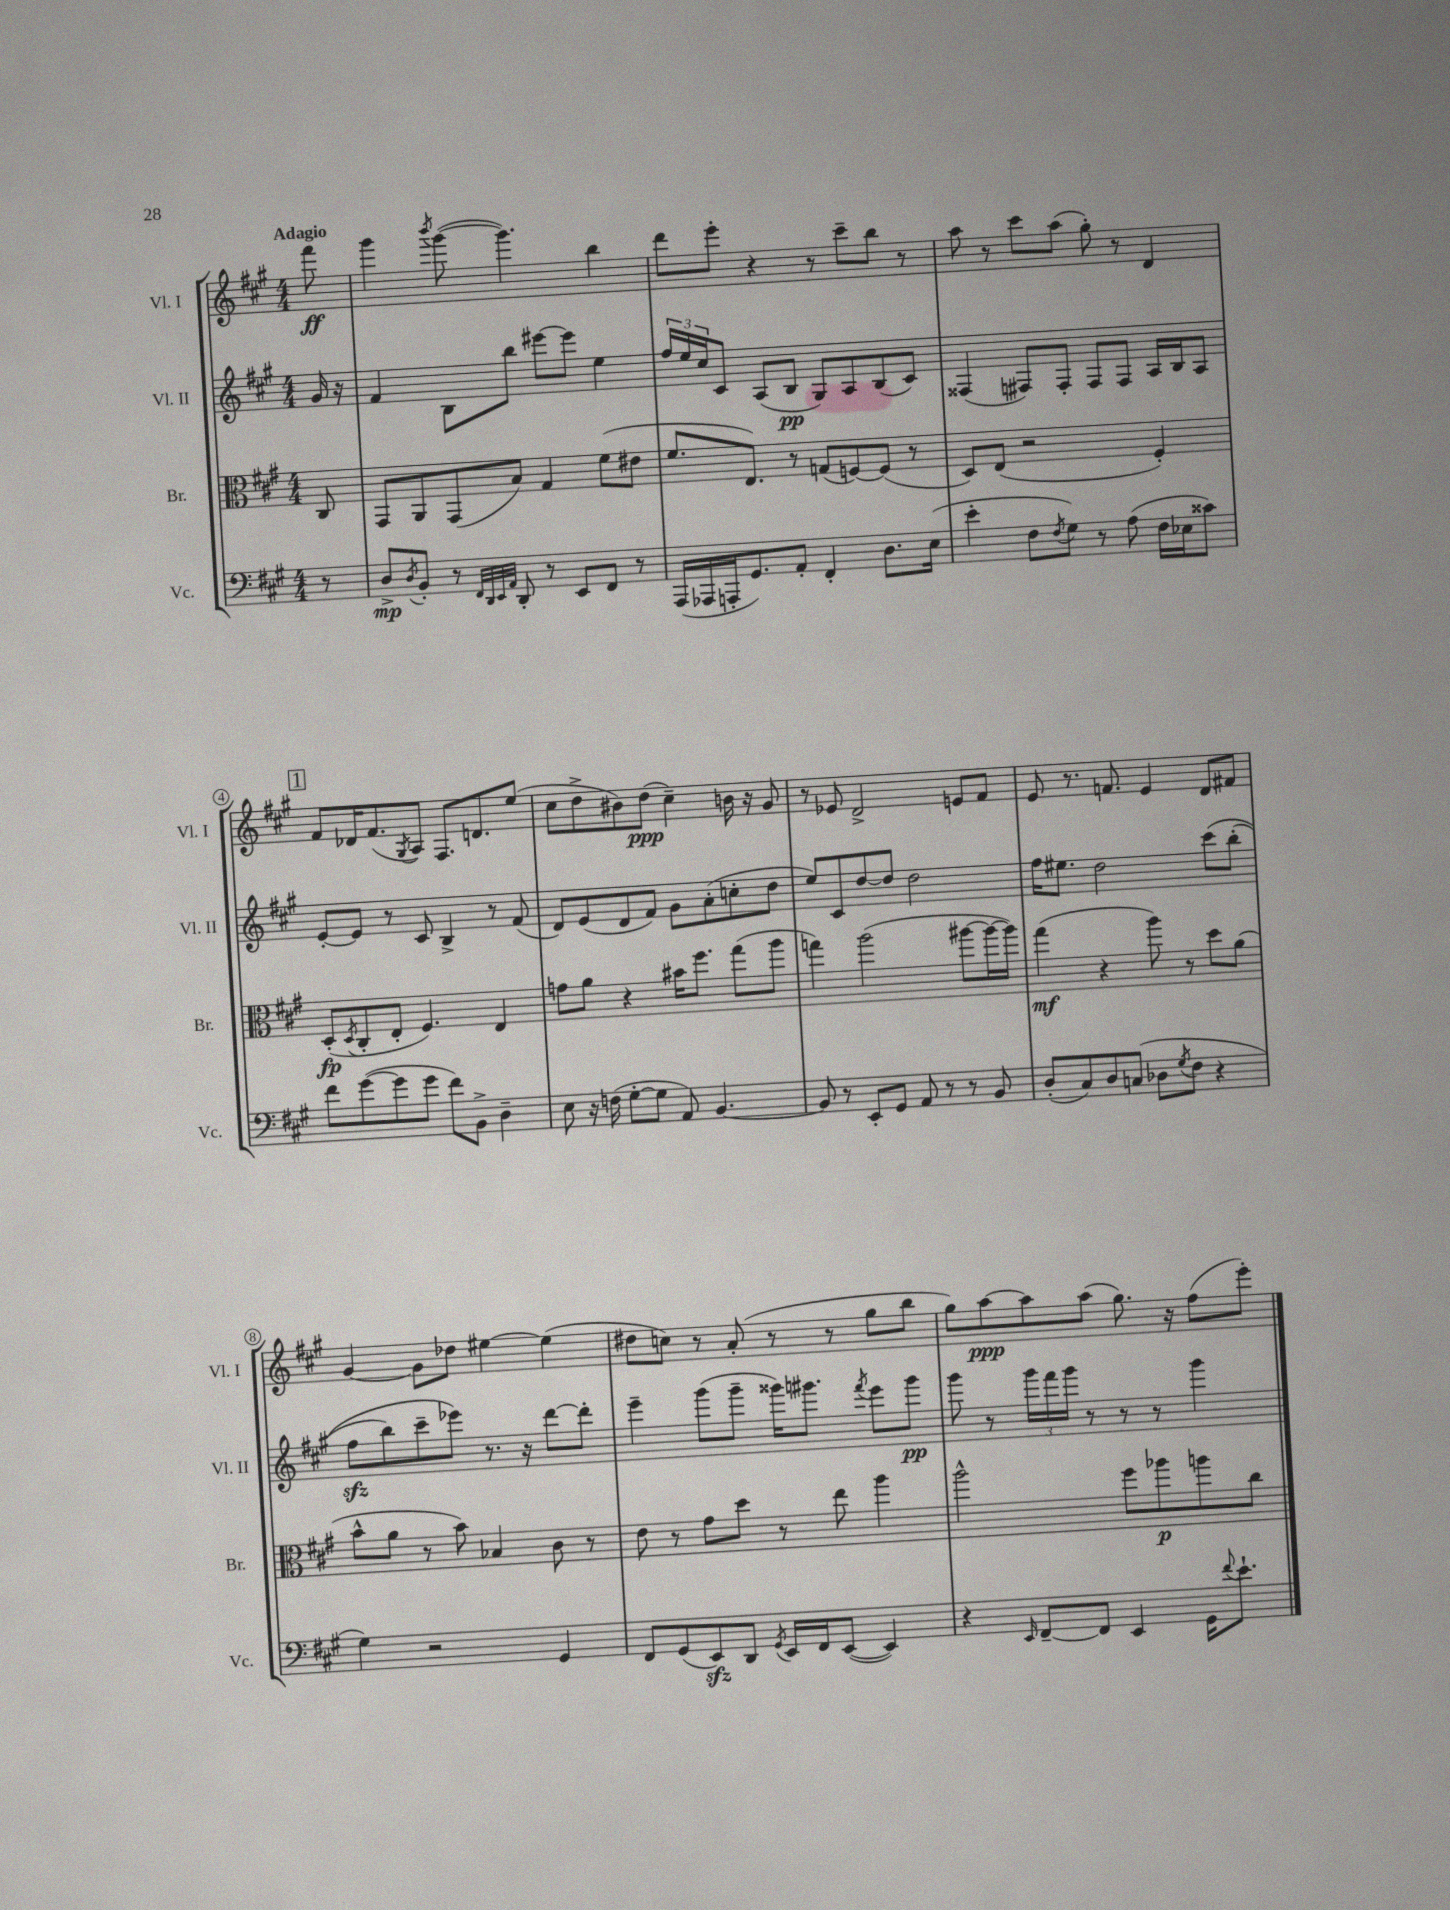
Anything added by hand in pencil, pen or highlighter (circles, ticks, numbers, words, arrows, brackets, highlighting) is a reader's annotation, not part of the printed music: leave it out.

**kern	**dynam	**kern	**dynam	**kern	**dynam	**kern	**dynam
*part4	*part4	*part3	*part3	*part2	*part2	*part1	*part1
*staff4	*staff4	*staff3	*staff3	*staff2	*staff2	*staff1	*staff1
*I"Vc.	*	*I"Br.	*	*I"Vl. II	*	*I"Vl. I	*
*I'Vc.	*	*I'Br.	*	*I'Vl. II	*	*I'Vl. I	*
*clefF4	*	*clefC3	*	*clefG2	*	*clefG2	*
*k[f#c#g#]	*	*k[f#c#g#]	*	*k[f#c#g#]	*	*k[f#c#g#]	*
*M4/4	*	*M4/4	*	*M4/4	*	*M4/4	*
=	=	=	=	=	=	=	=
!	!	!	!	!	!	!LO:TX:a:B:t=Adagio	!
8r	.	8C#/	.	16g#/	.	8fff#\	ff
.	.	.	.	16r	.	.	.
=1	=1	=1	=1	=1	=1	=1	=1
8D^/L	mp	8GG#/L	.	4f#/	.	4ggg#\	.
8qD/	.	.	.	.	.	.	.
8BB'/J	.	8AA/	.	.	.	.	.
.	.	.	.	.	.	8qbbb/	.
8r	.	(8GG#/	.	8B\L	.	([8ggg#\	.
32qqFF#/LLL	.	.	.	.	.	.	.
32qqDD/	.	.	.	.	.	.	.
32qqEE/	.	.	.	.	.	.	.
32qqAA/JJJ	.	.	.	.	.	.	.
8DD'/	.	8B/J)	.	8bb\J	.	4.ggg#\])	.
8r	.	4G#/	.	[8eee#X\L	.	.	.
8EE/L	.	.	.	8eee#\J]	.	.	.
8FF#/J	.	(8f#\L	.	4ee\	.	4bb\	.
8r	.	8e#X\J	.	.	.	.	.
=2	=2	=2	=2	=2	=2	=2	=2
(16AAA/LL	.	8.f#/L	.	24ff#/LL	.	8ddd\L	.
.	.	.	.	24ee/	.	.	.
16AAA-X/	.	.	.	.	.	.	.
.	.	.	.	24cc#/J	.	.	.
16AAAn'/J	.	.	.	8c#/J	.	8eee'\J	.
8.GG#/)	.	8.E/J)	.	.	.	.	.
.	.	.	.	(8A/L	.	4r	.
8AA'/J	.	8r	.	8B/J	pp	.	.
4FF#'/	.	(8Gn/L	.	8G#/L)	.	8r	.
.	.	[8Fn/)	.	8A/	.	8ccc#~\L	.
8.D\L	.	(8F/J]	.	(8B/	.	8bb\J	.
.	.	8r	.	8c#/J)	.	8r	.
(16E\Jk	.	.	.	.	.	.	.
=3	=3	=3	=3	=3	=3	=3	=3
4e'\	.	8D/L)	.	(4F##X/	.	8aa\	.
.	.	(8E/J	.	.	.	8r	.
8F#\L	.	2r	.	8F#X/L)	.	8ccc#\L	.
8qF#/	.	.	.	.	.	.	.
8G#\J)	.	.	.	8F#'/J	.	(8aa\J	.
8r	.	.	.	8F#/L	.	8gg#'\)	.
(8A\	.	.	.	8F#/J	.	8r	.
16F#\LL	.	4F#'/)	.	16A/LL	.	4d/	.
16E-X\J	.	.	.	16B/J	.	.	.
8c##X\J)	.	.	.	8A/J	.	.	.
!!LO:LB:g=z
!!LO:REH:place=s1:t=1
=4	=4	=4	=4	=4	=4	=4	=4
8f#\L	.	(8D'/L	fp	[8e'/L	.	8f#/L	.
.	.	8qD/	.	.	.	.	.
([8g#\	.	8C#'/	.	8e/J]	.	16d-X/K	.
.	.	.	.	.	.	(8.f#/	.
8g#\]	.	8E'/J	.	8r	.	.	.
.	.	.	.	.	.	8qG#/	.
8g#\J	.	4.F#/)	.	8c#/	.	8A/J)	.
8f#\L)	.	.	.	4B^/	.	8.F#/L	.
8BB^\J	.	.	.	.	.	.	.
.	.	.	.	.	.	8.dn/	.
4D~\	.	4E/	.	8r	.	.	.
.	.	.	.	(8f#/	.	(8ee/J	.
=5	=5	=5	=5	=5	=5	=5	=5
8E\	.	8gn\L	.	8d/L)	.	8cc#\L	.
16r	.	8a\J	.	(8e/	.	8dd^\	.
(16Fn\	.	.	.	.	.	.	.
[8G#'\L	.	4r	.	8d/	.	8b#X\)	.
8G#\J]	.	.	.	8f#/J)	.	(8dd\J	ppp
8AA/)	.	16b#X\KL	.	8g#\L	.	4cc#~\)	.
.	.	8.ff#\J	.	.	.	.	.
[4.BB/	.	.	.	(8a'\	.	.	.
.	.	(8gg#\L	.	8ccn'\	.	16bn\	.
.	.	.	.	.	.	16r	.
.	.	8aa\J	.	8dd\J	.	8g#/	.
=6	=6	=6	=6	=6	=6	=6	=6
8BB/]	.	4ggn\)	.	8ee/L)	.	8r	.
8r	.	.	.	8c#/	.	8e-X/	.
8EE'/L	.	(2aa\	.	[8dd/	.	2d^/	.
8GG#/J	.	.	.	8dd/J]	.	.	.
8AA/	.	.	.	2dd\	.	.	.
8r	.	.	.	.	.	.	.
8r	.	[8aa#X\L	.	.	.	8en/L	.
8BB/	.	16aa#\L_	.	.	.	8f#/J	.
.	.	16aa#\JJ])	.	.	.	.	.
=7	=7	=7	=7	=7	=7	=7	=7
(8D'/L	.	(4gg#\	mf	16ff#\KL	.	8e/	.
.	.	.	.	8.ee#X\J	.	.	.
8C#/)	.	.	.	.	.	8.r	.
8D/	.	4r	.	2dd\	.	.	.
.	.	.	.	.	.	8.fn/	.
(8Cn/J	.	.	.	.	.	.	.
8D-X\L	.	8aa\)	.	.	.	4e/	.
8qG#/	.	.	.	.	.	.	.
8F#\J	.	8r	.	.	.	.	.
4r	.	8dd\L	.	(8ccc#\L	.	8d/L	.
.	.	(8a\J	.	(8bb'\J	.	8f#X/J	.
!!LO:LB:g=z
=8	=8	=8	=8	=8	=8	=8	=8
4G#\)	.	8b^^\L	.	8ff#zz\L	.	[4g#/	.
.	.	8a\J	.	8bb\)	.	.	.
2r	.	8r	.	8ccc#~\	.	8g#\L]	.
.	.	8b\)	.	8eee-X\J)	.	8dd-X\J	.
.	.	4B-X/	.	8.r	.	[4ee#X\	.
.	.	.	.	16r	.	.	.
4GG#/	.	8c#\	.	[8ddd\L	.	(4ee#\]	.
.	.	8r	.	8ddd'\J]	.	.	.
=9	=9	=9	=9	=9	=9	=9	=9
8FF#/L	.	8e\	.	4eee~\	.	8dd#X\L	.
(8GG#/	.	8r	.	.	.	8ccn\J)	.
8EEzz/)	.	8g#\L	.	(8ggg#\L	.	8r	.
8DD/J	.	8dd\J	.	8ggg#~\J	.	(8a'/	.
8qGG#/	.	.	.	.	.	.	.
16EE/LL	.	8r	.	16ggg##X\KL)	.	8r	.
16FF#/J	.	.	.	8.ggg#X\J	.	.	.
([8EE/J	.	8ee\	.	.	.	8r	.
.	.	.	.	8qfff#/	.	.	.
4EE/])	.	4aa\	.	8eee\L	.	8gg#\L	.
.	.	.	.	8ggg#\J	pp	8bb\J	.
=10	=10	=10	=10	=10	=10	=10	=10
4r	.	2aa^^\	.	8ggg#\	.	8gg#\L)	.
.	.	.	.	8r	.	[8aa\	ppp
16qqEE/	.	.	.	.	.	.	.
[8FF#~/L	.	.	.	24ggg#\LL	.	8aa\]	.
.	.	.	.	24fff#\	.	.	.
.	.	.	.	24ggg#\JJ	.	.	.
8FF#/J]	.	.	.	8r	.	(8aa\J	.
4EE/	.	8ff#\L	.	8r	.	8.gg#\)	.
.	.	8aa-X\	p	8r	.	.	.
.	.	.	.	.	.	16r	.
16GG#\KL	.	8aan\	.	4ggg#\	.	(8ff#\L	.
8qqf#/	.	.	.	.	.	.	.
8.e`\J	.	.	.	.	.	.	.
.	.	8cc#\J	.	.	.	8eee'\J)	.
==	==	==	==	==	==	==	==
*-	*-	*-	*-	*-	*-	*-	*-
